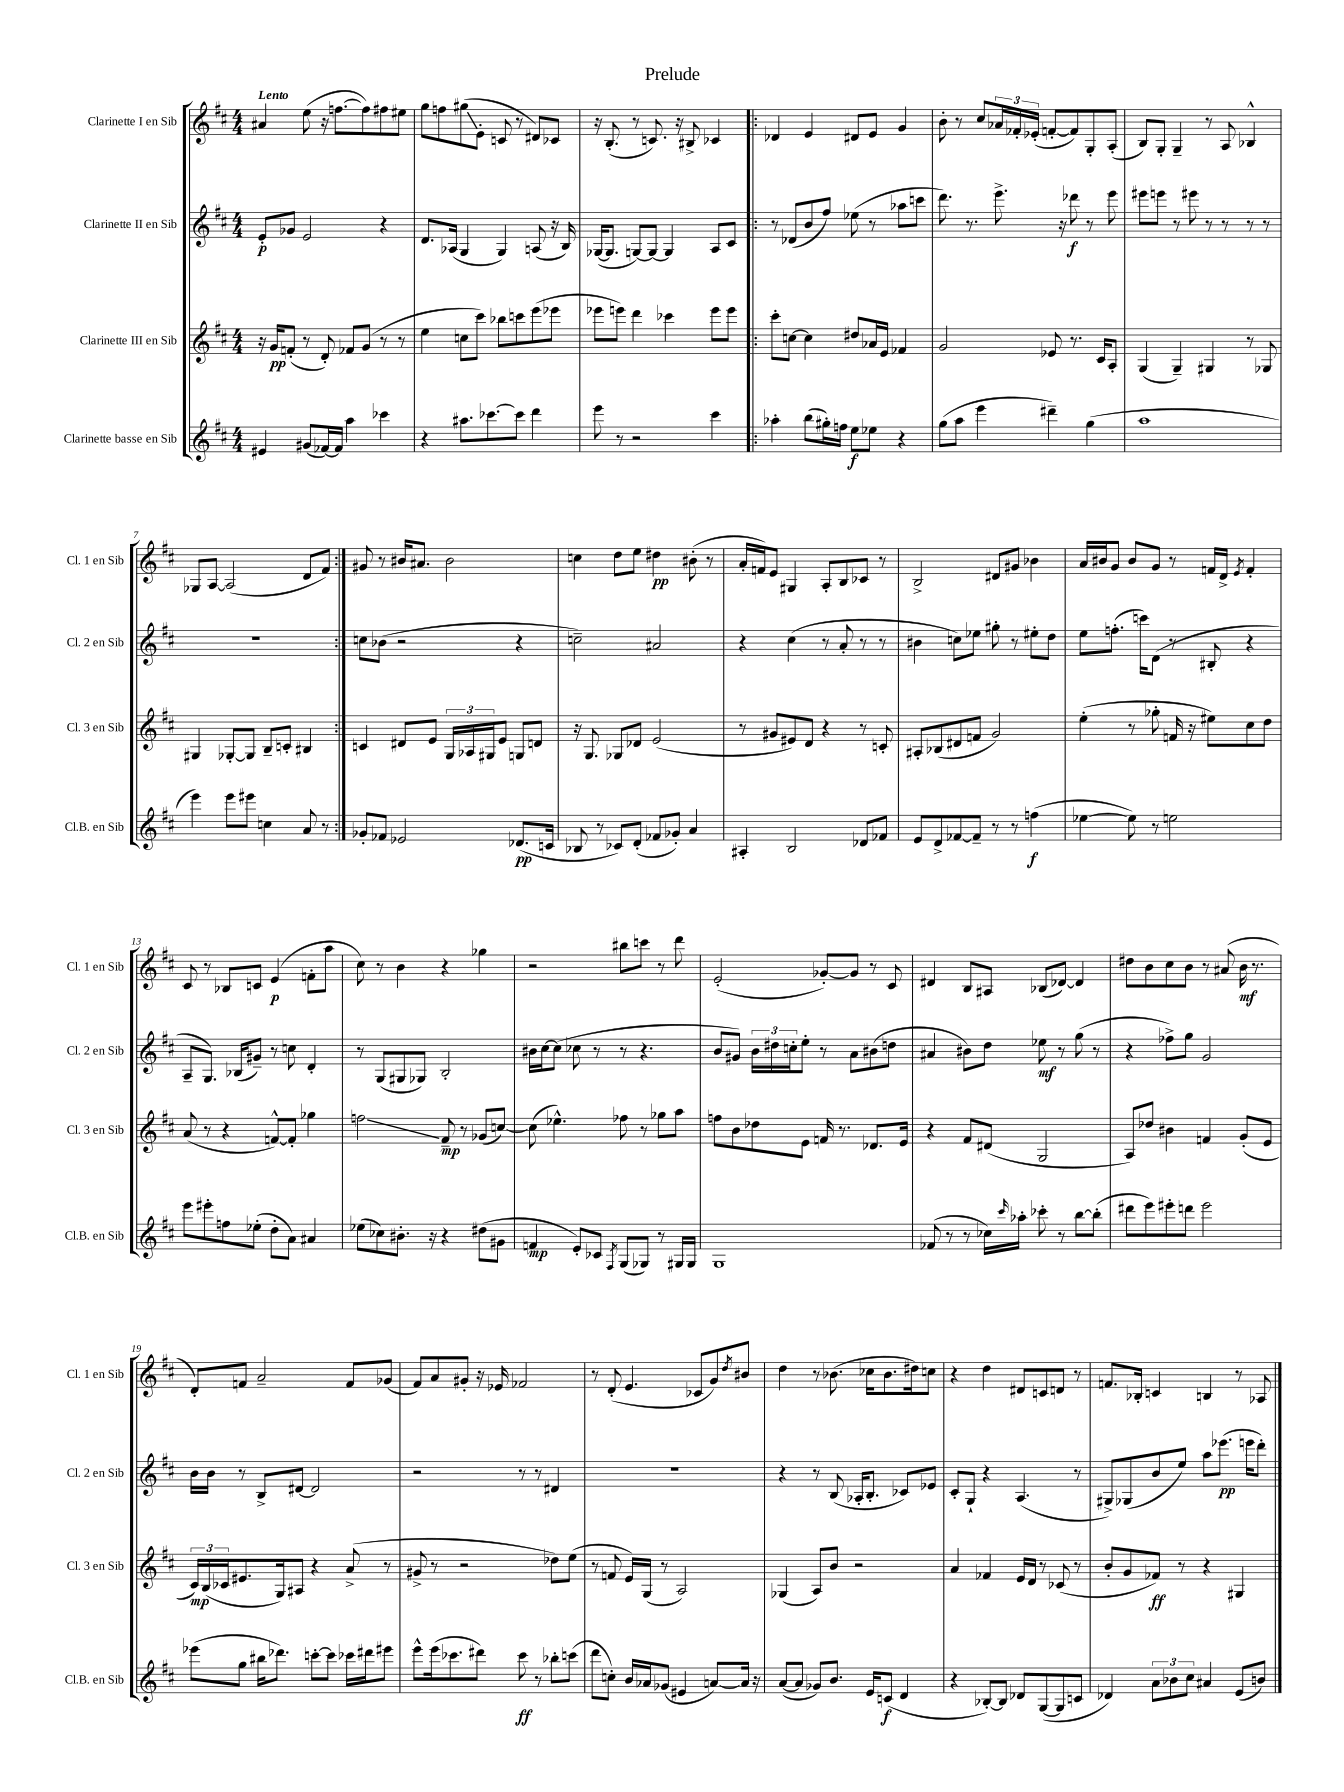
\header { title = "Prelude" }
<<
\new StaffGroup <<
\new Staff = "s0" \with { instrumentName = "Clarinette I en Sib" shortInstrumentName = "Cl. 1 en Sib" } {
    \clef treble \key d \major \numericTimeSignature \time 4/4 \tempo "Lento"
    ais'4 e''8( r16 f''8.~ f''8) fis''8 eis''8 |
    g''8 f''8 gis''8\glissando( e'8-. c'8 r8 dis'8) ces'8 |
    r16 b8.-.( r8 c'8.) r16 bis8-> ces'4 |
    \repeat volta 2 { des'4 e'4 dis'8 e'8 g'4 |
    b'8-. r8 cis''8 \tuplet 3/2 { aes'16 fes'16-. ees'16-.( } f'8~-. f'8) g8-. a8-.( |
    b8) g8-. g4-- r8 a8 bes4-^ |
    ges8 a8~ a2( d'8 fis'8) | }
    gis'8 r8 bis'16 ais'8. bis'2 |
    c''4 d''8 e''8 dis''4\pp bis'8-.( r8 |
    a'16-. f'16) e'8 gis4 a8-. b8 ces'8 r8 |
    b2-> dis'8 gis'8 bes'4 |
    a'16 bis'16 g'8 bis'8 g'8 r8 f'16 d'16-> \acciaccatura { e'8 } f'4-. |
    cis'8 r8 bes8 c'8 e'4\p( f'8-. a''8 |
    cis''8) r8 b'4 r4 ges''4 |
    r2 bis''8 c'''8 r8 d'''8 |
    e'2-.( ges'8~-.) ges'8 r8 cis'8 |
    dis'4 b8 ais8 bes8( des'8~) des'4 |
    dis''8 b'8 cis''8 b'8 r8 ais'8( b'16\mf r8. |
    d'8-.) f'8 a'2-- f'8 ges'8( |
    fis'8) a'8 gis'8-. r16 ees'16 fes'2 |
    r8 d'8-.( e'4. ces'8 g'8) \acciaccatura { d''8 } bis'8 |
    d''4 r8 bes'8.( ces''16 bes'8. dis''16) c''8 |
    r4 d''4 dis'8 c'8 d'8 r8 |
    f'8. bes16-. c'4 b4 r8 aes8 \bar "|." |
}
\new Staff = "s1" \with { instrumentName = "Clarinette II en Sib" shortInstrumentName = "Cl. 2 en Sib" } {
    \clef treble \key d \major \numericTimeSignature \time 4/4
    e'8-.\p ges'8 e'2 r4 |
    d'8. aes16( g4 g4) a8( r16 b16) |
    ges16~( ges8. g8~) g8~ g4 a8 cis'8 |
    \repeat volta 2 { r8 des'8( b'8 fis''8) ees''8( r8 aes''8 c'''8 |
    d'''8.) r8. e'''8.-> r16 des'''8\f r8 e'''8 |
    eis'''8 e'''8 r8 eis'''8 r8 r8 r8 r8 |
    R1 | }
    c''8 bes'8( r2 r4 |
    c''2--) ais'2 |
    r4 cis''4( r8 a'8-. r8 r8 |
    bis'4 c''8) ees''8 gis''8-. r8 eis''8-. d''8 |
    e''8 f''8.-.( c'''16) d'8( r8 bis8-. r4 |
    a8-- g8.) bes16( gis'8--) r8 c''8 d'4-. |
    r8 g8( gis8 ges8) b2-. |
    bis'16 cis''16~ cis''8( ces''8 r8 r8 r4. |
    b'8 gis'8) \tuplet 3/2 { b'16 dis''16 c''16-. } e''8-. r8 a'8 bis'8( d''8 |
    ais'4 bis'8) d''8 ees''8\mf r8 g''8( r8 |
    r4 fes''8->) g''8 g'2 |
    b'16 b'16 r8 b8-> dis'8~ dis'2 |
    r2 r8 r8 dis'4 |
    R1 |
    r4 r8 b8( aes16-. b8.-. ces'8) ees'8 |
    cis'8-. g8-! r4 a4.( r8 |
    gis8->) ges8( b'8 e''8) a''8 ees'''8.\pp( e'''16 d'''8-.) \bar "|." |
}
\new Staff = "s2" \with { instrumentName = "Clarinette III en Sib" shortInstrumentName = "Cl. 3 en Sib" } {
    \clef treble \key d \major \numericTimeSignature \time 4/4
    r16 g'16\pp f'8-.( r8 d'8-.) fes'8 g'8( r8 r8 |
    e''4 c''8 cis'''8) bes''8 c'''8 e'''8( ees'''8 |
    ees'''8 e'''8) d'''4 ces'''4 e'''8 e'''8 |
    \repeat volta 2 { cis'''8-. c''8~ c''4 dis''8 aes'16 e'16 fes'4 |
    g'2 ees'8 r8. cis'16 a8-. |
    g4( g4--) gis4 r8 ges8 |
    gis4 ges8~-. ges8 b8-- c'8-. bis4 | }
    c'4 dis'8 e'8 \tuplet 3/2 { g16 aes16 gis16 } e'8 g8 d'8 |
    r16 g8. ges8 des'8 e'2( |
    r8 gis'8 eis'8) d'8 r4 r8 c'8-. |
    ais8-. bes8( dis'8 f'8 g'2) |
    e''4-.( r8 ges''8-. f'16 r16 eis''8) cis''8 d''8 |
    a'8( r8 r4 f'8~-^) f'8-. ges''4 |
    f''2\glissando fis'8--\mp r8 ges'8( c''8~) |
    c''8( ees''4.-^) fes''8 r8 ges''8 a''8 |
    f''8 b'8 des''8 e'8 f'16 r8. des'8. e'16 |
    r4 fis'8 dis'8( g2 |
    a8) des''8 bis'4 f'4 g'8-.( e'8 |
    \tuplet 3/2 { cis'16\mp) b16( ces'16 } eis'8. g16) ais8 r4 a'8->( r8 |
    gis'8-> r8 r2 des''8) e''8( |
    r8 f'8 e'16) g16( r8 a2) |
    ges4( a8) b'8 r2 |
    a'4 fes'4 e'16 d'16 r8 ces'8( r8 |
    b'8-. g'8 fes'8\ff) r8 r4 gis4 \bar "|." |
}
\new Staff = "s3" \with { instrumentName = "Clarinette basse en Sib" shortInstrumentName = "Cl.B. en Sib" } {
    \clef treble \key d \major \numericTimeSignature \time 4/4
    eis'4 gis'8( fes'16~) fes'16 a''4 ces'''4 |
    r4 ais''8. ces'''8.~ ces'''8 d'''4 |
    e'''8 r8 r2 cis'''4 |
    \repeat volta 2 { aes''4-. b''8( gis''16-.) f''16 e''8\f ees''8 r4 |
    g''8( a''8 e'''4 dis'''4--) g''4( |
    a''1 |
    e'''4) e'''8 eis'''8 c''4 a'8 r8 | }
    ges'8-. fes'8 ees'2 des'8.\pp( c'16 |
    bes8 r8 ces'8) d'8-.( fes'8 ges'8-.) a'4 |
    ais4-. b2 des'8 fes'8 |
    e'8 d'8-> fes'8~ fes'8-- r8 r8 f''4\f( |
    ees''4~ ees''8) r8 e''2 |
    e'''8 eis'''8-. f''8 ees''8-.( d''8-. a'8) ais'4 |
    ees''8( ces''8) bis'8.-. r16 r4 dis''8( gis'8 |
    f'4\mp e'8-.) ces'8 \acciaccatura { fis8 } g8( ges8) r8 gis16 gis16 |
    g1 |
    fes'8( r8 r8 ces''16) \grace { cis'''16 } aes''16-. ces'''8-. r8 b''8~ b''8-.( |
    dis'''8 e'''8) eis'''8-. d'''8 eis'''2 |
    ees'''8( g''8 bis''16 des'''8.) c'''8~-. c'''8 ces'''16 dis'''16 eis'''8 |
    e'''8-^ e'''16( ces'''8. dis'''8) ces'''8\ff r8 bes''8-. c'''8( |
    d'''8 c''8-.) b'16 aes'16 ges'8( eis'4 a'8~) a'16 r16 |
    a'8~( a'8 ges'8) b'8. e'16 c'8\f( d'4 |
    r4 bes8~-.) bes8 des'8 g8~( g8 c'8 |
    des'4) \tuplet 3/2 { a'8 bes'8 cis''8 } ais'4 e'8( b'8) \bar "|." |
}
>>
>>
